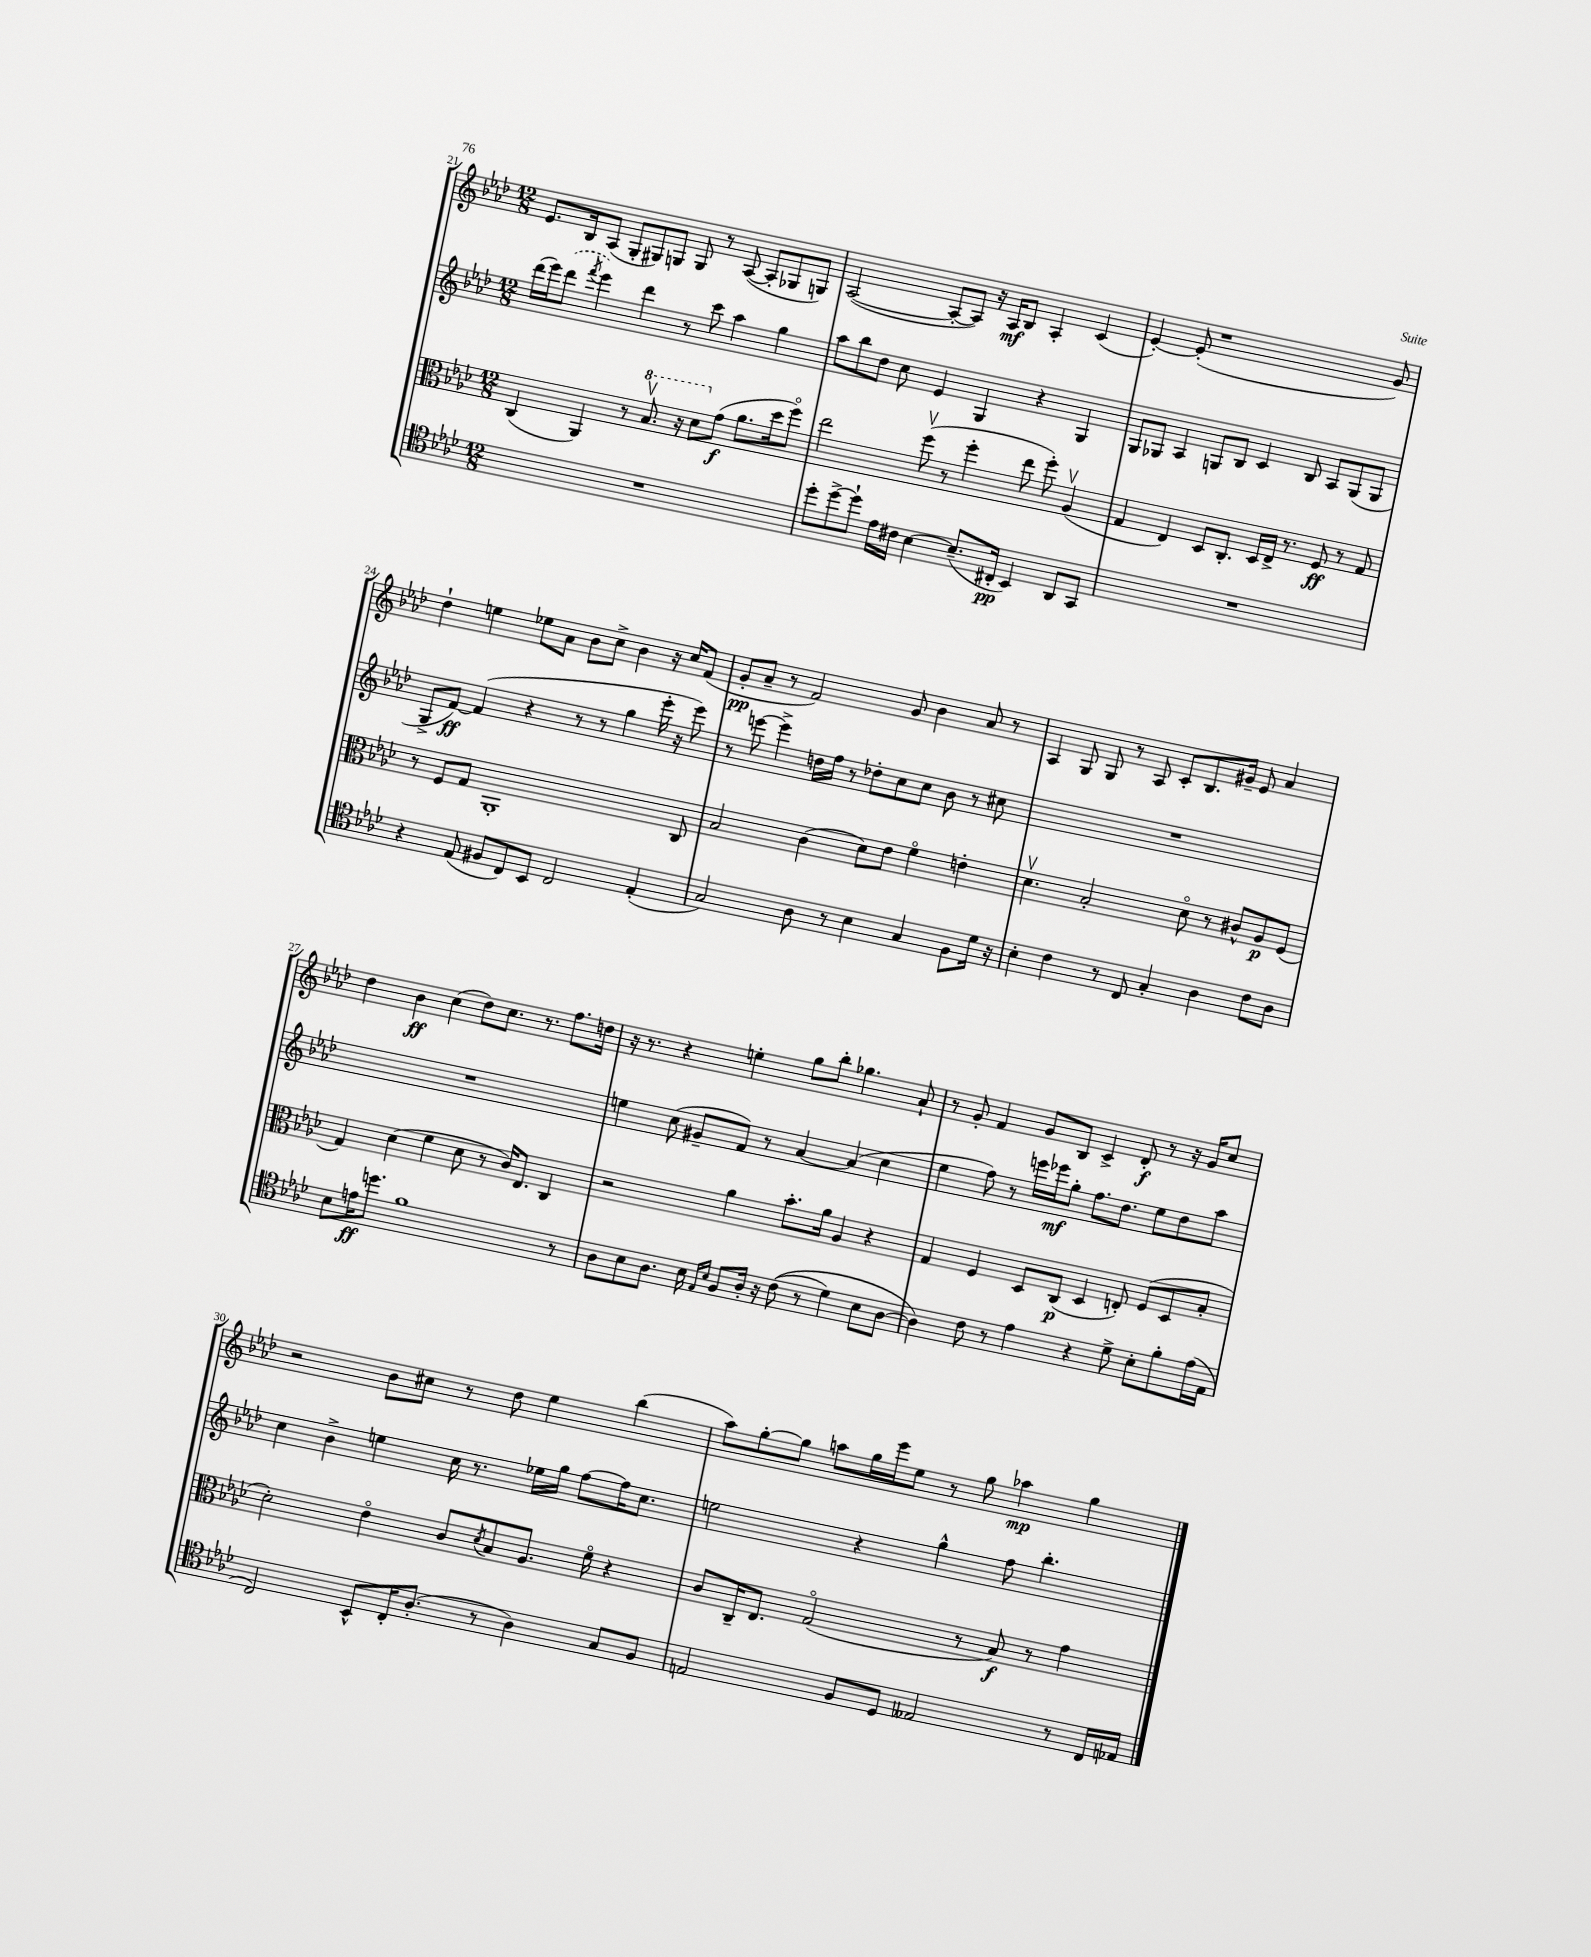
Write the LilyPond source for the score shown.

<<
\new StaffGroup <<
\new Staff = "s0" {
    \clef treble \key aes \major \numericTimeSignature \time 12/8
    ees'8. bes16 aes8( g8-. gis8) g8 g8 r8 aes8~( aes8-. ges8 g8) |
    aes2~( aes8~-. aes8) r16 aes16\mf bes8 aes4-. c'4( |
    ees'4~-.) ees'8-.( r1 g'8) |
    des''4-! e''4 ees''8 aes'8 bes'8 c''8-> bes'4 r16 c''16 f'8( |
    g'8-.\pp aes'8-- r8 f'2) g'8 bes'4 aes'8 r8 |
    aes4 g8 g8 r8 aes8 c'8-. bes8. gis'16-- ees'8 aes'4 |
    des''4 bes'4\ff c''4( des''8) c''8. r8. f''8. d''16 |
    r16 r8. r4 e''4-. g''8 bes''8-. ges''4. aes'8-! |
    r8 g'8-. f'4 g'8 bes8 c'4-> des'8-.\f r8 r16 g'16 c''8 |
    r2 bes'8 cis''8 r8 des''8 ees''4 bes''4( |
    aes''8) g''8~-. g''8 a''8 g''16 ees'''16 ees''8 r8 g''8 aes''4\mp g''4 \bar "|." |
}
\new Staff = "s1" {
    \clef treble \key aes \major \numericTimeSignature \time 12/8
    des'''16( ees'''16) \once \slurDashed des'''8( \acciaccatura { f'''8 } ees'''4) des'''4 r8 c'''8 aes''4 g''4 |
    aes''8 bes''8 des''8 c''8 ees'4 g4 r4 g4 |
    g8 ges8 aes4 g8 bes8 c'4 bes8 aes8 g8( g8 |
    g8-> f'8~\ff) f'4( r4 r8 r8 g''4 ees'''16-. r16 ees'''8) |
    r8 e'''8~ e'''4-> d''16 f''16 r8 des''8-. c''8 c''8 bes'8 r8 cis''8 |
    R1. |
    R1. |
    e''4 c''8( gis'8-- f'8) r8 aes'4~ aes'4( c''4 |
    ees''4 f''8) r8 e'''16 ees'''16\mf g''8-. f''8. des''8. ees''8 des''8 aes''8 |
    c''4 bes'4-> e''4 c''16 r8. ees''16 g''16 f''8~ f''16 c''8. |
    e''2 r4 g''4-^ f''8 bes''4.-. \bar "|." |
}
\new Staff = "s2" {
    \clef alto \key aes \major \numericTimeSignature \time 12/8
    c4( aes,4) r8 \ottava #1 bes'8.\upbow r16 des''8 \ottava #0 g'8\f( aes'8. des''16 f''8\flageolet) |
    ees''2 f''8\upbow( r8 f''4-. ees''8 f''8-.) aes4\upbow( |
    g4 ees4) des8 c8.-. des16 ees16-> r8. f8\ff r8 g8 |
    r8 f8 g8 aes,1-. c8 |
    bes2 c'4( des'8) ees'8 f'4\flageolet e'4-. |
    des'4.\upbow bes2-. des'8\flageolet r8 cis'8-^ aes8\p f8( |
    g4) des'4( f'4 des'8 r8 c'16) ees8. c4 |
    r2 aes'4 bes'8.-. aes'16 aes4 r4 |
    g4 f4 des8 c8\p( des4 e8-.) f8( des8 bes8-. |
    des'2-.) ees'4\flageolet c'8 \acciaccatura { des'8 } bes8 aes8. f'16\flageolet r4 |
    c'8 c16-- ees8. g2\flageolet( r8 bes8\f) r8 g'4 \bar "|." |
}
\new Staff = "s3" {
    \clef tenor \key aes \major \numericTimeSignature \time 12/8
    R1. |
    des''8-. des''8~-> des''8-! ees'16 cis'16 bes4~ bes8.--( cis16-.\pp bes,4) aes,8 g,8 |
    R1. |
    r4 ees8( fis8 c8) bes,8 c2 ees4-.( |
    g2) aes8 r8 bes4 g4 f8 des'16 r16 |
    bes4-. c'4 r8 c8 g4-. aes4 c'8 aes8 |
    bes8 e'16\ff d''8. f'1 r8 |
    aes8 bes8 aes8. bes16 \grace { ees16 bes16 } f8 aes16-. r16 c'8(\( r8 des'4) bes8 aes8~ |
    aes4\) c'8 r8 ees'4 r4 des'8-> bes8-. f'8-. ees'16( ees16 |
    c2) bes,8-^ c16-. aes8.-.( r8 aes4) g8 f8 |
    e2 f8 des8 eeses2 r8 c16 ees16 \bar "|." |
}
>>
>>
\layout { \context { \Score currentBarNumber = #21 } }
